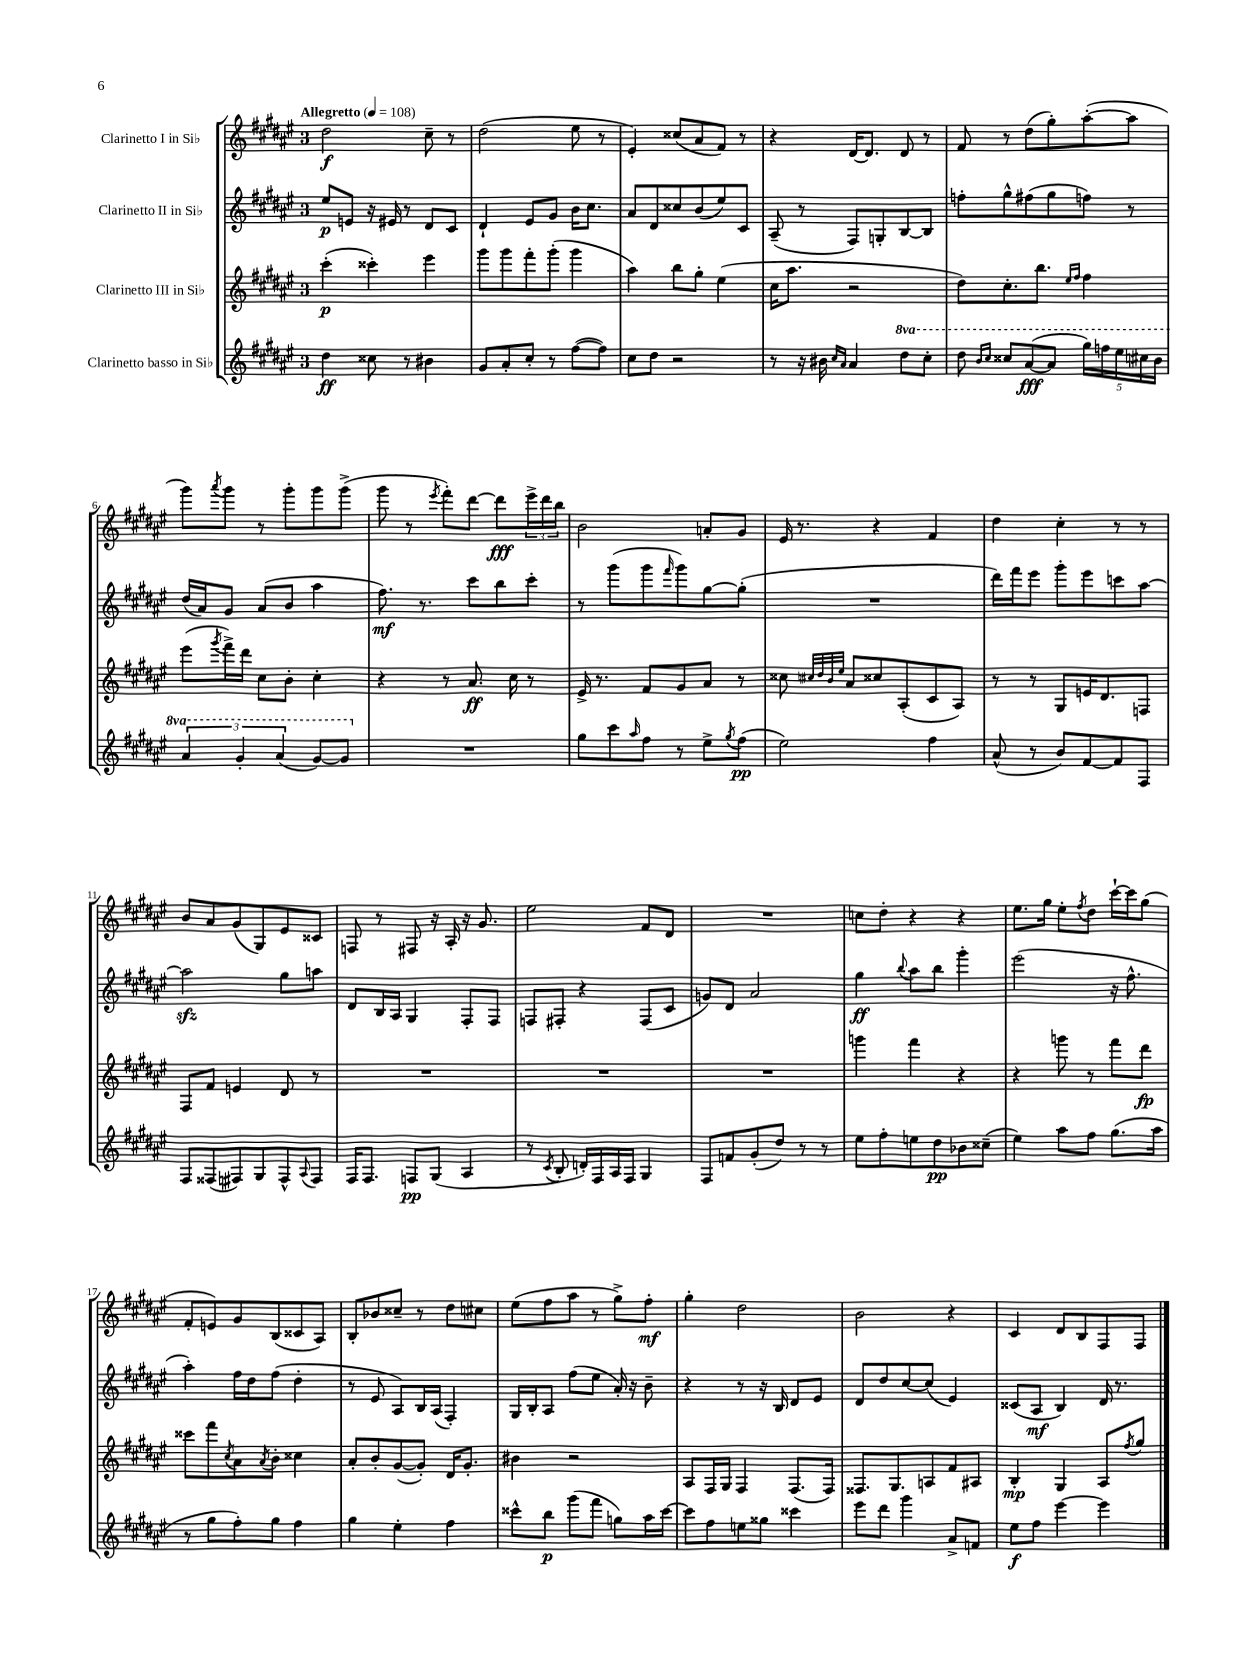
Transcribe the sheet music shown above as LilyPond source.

<<
\new StaffGroup <<
\new Staff = "s0" \with { instrumentName = "Clarinetto I in Sib" } {
    \clef treble \key fis \major \once \override Staff.TimeSignature.style = #'single-digit \time 3/4 \tempo "Allegretto" 4 = 108
    dis''2\f cis''8-- r8 |
    dis''2( eis''8 r8 |
    eis'4-.) cisis''8( ais'8 fis'8) r8 |
    r4 dis'16~ dis'8. dis'8 r8 |
    fis'8 r8 dis''8( gis''8-.) ais''8~-.( ais''8 |
    gis'''8) \acciaccatura { ais'''8 } gis'''8 r8 gis'''8-. gis'''8 gis'''8->( |
    gis'''8 r8 \acciaccatura { eis'''8 } fis'''8-.) dis'''8~ dis'''8\fff \tuplet 3/2 { eis'''16-> dis'''16 b''16 } |
    b'2 a'8-. gis'8 |
    eis'16 r8. r4 fis'4 |
    dis''4 cis''4-. r8 r8 |
    b'8 ais'8 gis'8( gis8) eis'8 cisis'8 |
    f8 r8 fis8 r16 ais16-. r16 gis'8. |
    eis''2 fis'8 dis'8 |
    R2. |
    c''8 dis''8-. r4 r4 |
    eis''8. gis''16 eis''8-. \acciaccatura { fis''8 } dis''8 cis'''16~-! cis'''16 gis''8( |
    fis'8-. e'8) gis'8 b8( cisis'8 ais8) |
    b8-. bes'8 cisis''8-- r8 dis''8 cis''8 |
    eis''8( fis''8 ais''8 r8 gis''8->) fis''8-.\mf |
    gis''4-. dis''2 |
    b'2 r4 |
    cis'4 dis'8 b8 fis8 fis8 \bar "|." |
}
\new Staff = "s1" \with { instrumentName = "Clarinetto II in Sib" } {
    \clef treble \key fis \major \once \override Staff.TimeSignature.style = #'single-digit \time 3/4
    eis''8\p e'8 r16 eis'16 r8 dis'8 cis'8 |
    dis'4-! eis'8 gis'8 b'16 cis''8. |
    ais'8 dis'8 cisis''8 b'8( eis''8) cis'8 |
    ais8--( r8 fis8) g8-. b8~ b8 |
    f''8-. gis''8-^ fis''8( gis''8 f''8) r8 |
    dis''16( ais'16) gis'8 ais'8( b'8 ais''4 |
    fis''8.\mf) r8. cis'''8 b''8 cis'''8-. |
    r8 gis'''8( gis'''8 \grace { fis'''16 } gis'''8) gis''8~ gis''8-.( |
    R2. |
    dis'''16) fis'''16 eis'''8 gis'''8-. eis'''8 c'''8 ais''8~ |
    ais''2\sfz gis''8 a''8 |
    dis'8 b16 ais16 gis4 fis8-. fis8 |
    f8 fis8-. r4 fis8( cis'8 |
    g'8) dis'8 ais'2 |
    gis''4\ff \appoggiatura { b''8 } ais''8 b''8 gis'''4-. |
    eis'''2( r16 fis''8.-^ |
    ais''4-.) fis''16 dis''16 fis''8( dis''4-. |
    r8 eis'8 ais8) b16 ais16( fis4-.) |
    gis16 b16-. ais8 fis''8( eis''8 ais'16-.) r16 b'8-- |
    r4 r8 r16 b16 dis'8 eis'8 |
    dis'8 dis''8 cis''8~ cis''8( eis'4) |
    cisis'8( ais8\mf b4) dis'16 r8. \bar "|." |
}
\new Staff = "s2" \with { instrumentName = "Clarinetto III in Sib" } {
    \clef treble \key fis \major \once \override Staff.TimeSignature.style = #'single-digit \time 3/4
    cis'''4-.\p( cisis'''4-.) eis'''4 |
    gis'''8 gis'''8 fis'''8-. gis'''8-.( gis'''4 |
    ais''4) b''8 gis''8-. eis''4( |
    cis''16 ais''8. r2 |
    dis''8) cis''8.-. b''8. \grace { eis''16 fis''16 } fis''4 |
    eis'''8( \acciaccatura { gis'''8 } fis'''16->) dis'''16 cis''8 b'8-. cis''4-. |
    r4 r8 ais'8.\ff cis''16 r8 |
    eis'16-> r8. fis'8 gis'8 ais'8 r8 |
    cisis''8 \grace { cis''32 dis''32 b'32 eis''32 } ais'8 cisis''8 ais8-.( cis'8 ais8) |
    r8 r8 gis8 e'16 dis'8. f8 |
    fis8 fis'8 e'4 dis'8 r8 |
    R2. |
    R2. |
    R2. |
    g'''4 fis'''4 r4 |
    r4 g'''8 r8 fis'''8 dis'''8\fp |
    cisis'''8 fis'''8 \acciaccatura { cis''8 } ais'8 \acciaccatura { ais'8 } b'8-. cisis''4 |
    ais'8-. b'8-. gis'8~( gis'8-.) dis'16 gis'8.-. |
    bis'4 r2 |
    ais8 fis16 gis16 fis4 fis8.( fis16) |
    fisis8. gis8. a8 fis'8 ais8 |
    b4-.\mp gis4 ais8 \acciaccatura { fis''8 } gis''8 \bar "|." |
}
\new Staff = "s3" \with { instrumentName = "Clarinetto basso in Sib" } {
    \clef treble \key fis \major \once \override Staff.TimeSignature.style = #'single-digit \time 3/4 \set Staff.ottavationMarkups = #ottavation-simple-ordinals
    dis''4\ff cisis''8 r8 bis'4 |
    gis'8 ais'8-. cis''8-. r8 fis''8~( fis''8) |
    cis''8 dis''8 r2 |
    r8 r16 bis'16 \grace { cis''16 ais'16 } ais'4 \ottava #1 dis'''8 cis'''8-. |
    dis'''8 \grace { b''16 cis'''16 } cisis'''8 ais''8~\fff( ais''8 \tuplet 5/4 { gis'''16) f'''16 eis'''16 cis'''16 b''16 } |
    \tuplet 3/2 { ais''4 gis''4-. ais''4( } gis''8~) gis''8 \ottava #0 |
    R2. |
    gis''8 cis'''8 \grace { ais''16 } fis''8 r8 eis''8-> \acciaccatura { gis''8 } fis''8\pp( |
    eis''2) fis''4 |
    ais'8-^( r8 b'8) fis'8~ fis'8 fis8 |
    fis8 fisis8( fis8) gis8 fis8-^ \appoggiatura { ais8 } fis8 |
    fis16 fis8. f8\pp gis8( ais4 |
    r8 \acciaccatura { cis'8 } b8-. d'16-.) fis16 ais16 fis16 gis4 |
    fis8 f'8 gis'8-.( dis''8) r8 r8 |
    eis''8 fis''8-. e''8 dis''8\pp bes'8 cisis''8--( |
    eis''4) ais''8 fis''8 gis''8.( ais''16 |
    r8 gis''8 fis''8-.) gis''8 fis''4 |
    gis''4 eis''4-. fis''4 |
    cisis'''8-^ b''8\p gis'''8( fis'''8 g''8) ais''16 cisis'''16~ |
    cisis'''8 fis''8 e''8 gisis''8 cisis'''4 |
    eis'''8 dis'''8 gis'''4 ais'8-> f'8 |
    eis''8\f fis''8 eis'''4~ eis'''4 \bar "|." |
}
>>
>>
